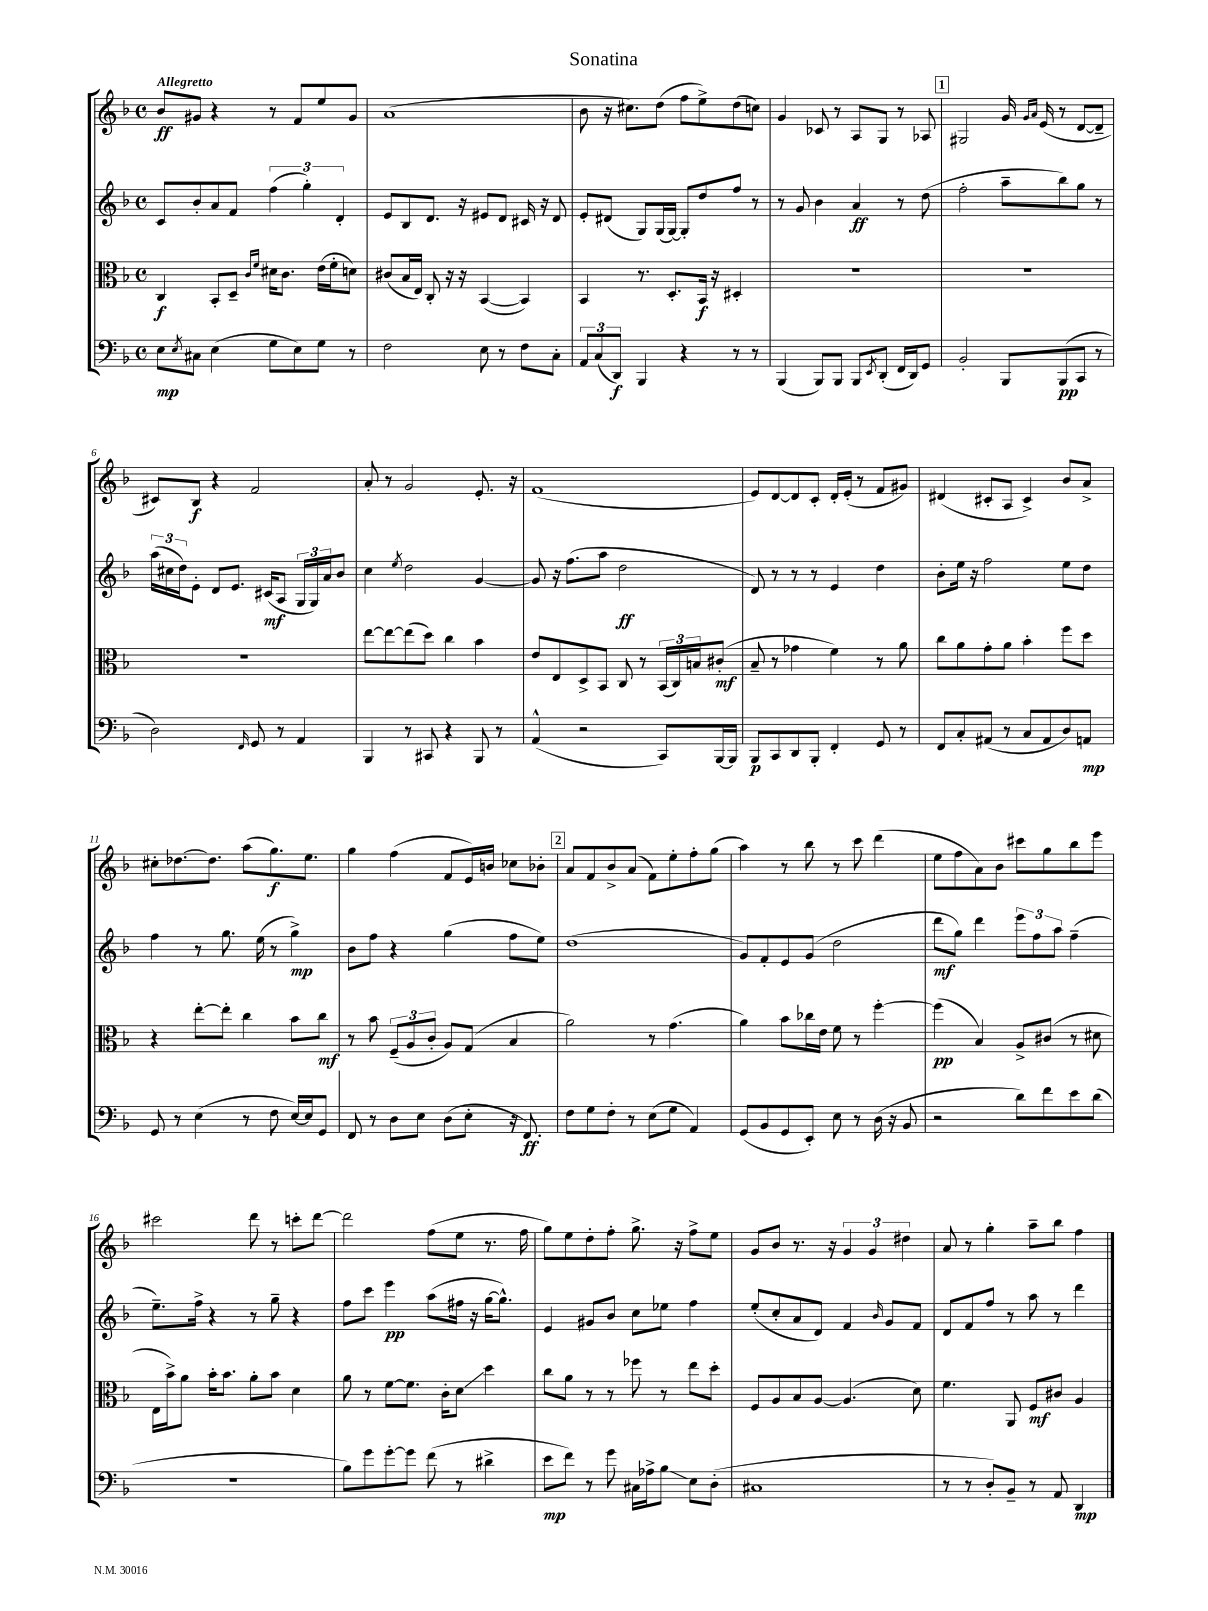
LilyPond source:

\header { title = "Sonatina" }
<<
\new StaffGroup <<
\new Staff = "s0" {
    \clef treble \key f \major \defaultTimeSignature \time 4/4 \tempo "Allegretto"
    bes'8\ff gis'8 r4 r8 f'8 e''8 gis'8 |
    a'1( |
    bes'8 r16 cis''8.) d''8( f''8 e''8->) d''8( c''8) |
    g'4 ces'8 r8 a8 g8 r8 aes8 |
    \mark \markup { \box "1" } gis2 g'16 \grace { g'16 a'16 } e'16( r8 d'8~ d'8-- |
    cis'8) bes8\f r4 f'2 |
    a'8-. r8 g'2 e'8.-. r16 |
    f'1( |
    e'8) d'8~ d'8 c'8-. d'16-. e'16-.( r8 f'8 gis'8) |
    dis'4( cis'8-. a8 cis'4->) bes'8 a'8-> |
    cis''8-. des''8.~ des''8. a''8( g''8.\f) e''8. |
    g''4 f''4( f'8 e'16) b'16 ces''8 bes'8-. |
    \mark \markup { \box "2" } a'8 f'8 bes'8-> a'8( f'8) e''8-. f''8-. g''8( |
    a''4) r8 bes''8 r8 c'''8 d'''4( |
    e''8 f''8 a'8) bes'8 cis'''8 g''8 bes''8 e'''8 |
    cis'''2 d'''8 r8 c'''8-. d'''8~ |
    d'''2 f''8( e''8 r8. f''16 |
    g''8) e''8 d''8-. f''8-. g''8.-> r16 f''8-> e''8 |
    g'8 bes'8 r8. r16 \tuplet 3/2 { g'4 g'4 dis''4 } |
    a'8 r8 g''4-. a''8-- bes''8 f''4 \bar "|." |
}
\new Staff = "s1" {
    \clef treble \key f \major \defaultTimeSignature \time 4/4
    c'8 bes'8-. a'8 f'8 \tuplet 3/2 { f''4( g''4-.) d'4-. } |
    e'8 bes8 d'8. r16 eis'8 d'8 cis'16 r16 d'8 |
    e'8-. dis'8( g8) g16( g16~) g8-. d''8 f''8 r8 |
    r8 g'8 bes'4 a'4\ff r8 d''8( |
    \mark \markup { \box "1" } f''2-. a''8-- bes''8) g''8 r8 |
    \tuplet 3/2 { a''16( cis''16 d''16) } e'8-. d'8 e'8. cis'16\mf( a8 \tuplet 3/2 { g16 g16) a'16 } bes'8 |
    c''4 \acciaccatura { e''8 } d''2 g'4~ |
    g'8 r16 f''8.( a''8 d''2\ff |
    d'8) r8 r8 r8 e'4 d''4 |
    bes'8-. e''16 r16 f''2 e''8 d''8 |
    f''4 r8 g''8. e''16( r8 g''4->\mp) |
    bes'8 f''8 r4 g''4( f''8 e''8) |
    \mark \markup { \box "2" } d''1( |
    g'8) f'8-. e'8 g'8( d''2 |
    d'''8\mf g''8) d'''4 \tuplet 3/2 { e'''8 f''8 a''8 } f''4--( |
    e''8.--) f''16-> r4 r8 g''8-- r4 |
    f''8 c'''8 e'''4\pp a''8( fis''16 r16 g''16~ g''8.-^) |
    e'4 gis'8 bes'8 c''8 ees''8 f''4 |
    e''8-.( c''8-. a'8 d'8) f'4 \grace { bes'16 } g'8 f'8 |
    d'8 f'8 f''8 r8 a''8 r8 d'''4 \bar "|." |
}
\new Staff = "s2" {
    \clef alto \key f \major \defaultTimeSignature \time 4/4
    c4\f bes,8-. d8-- \grace { c'16 f'16 } dis'16 c'8. e'16( f'16-. d'8) |
    cis'8( bes16 e16) c8-. r16 r16 bes,4~( bes,4) |
    bes,4 r8. d8.-. bes,16\f r16 dis4-. |
    R1 |
    \mark \markup { \box "1" } R1 |
    R1 |
    e''8~ e''8~ e''8( d''8) c''4 bes'4 |
    e'8 e8 d8-> bes,8 c8 r8 \tuplet 3/2 { bes,16( c16) b16 } cis'8-.\mf( |
    bes8-- r8 ges'4 f'4) r8 a'8 |
    c''8 a'8 g'8-. a'8 bes'4-. f''8 d''8 |
    r4 e''8~-. e''8-. c''4 bes'8 c''8\mf |
    r8 bes'8 \tuplet 3/2 { f8--( a8 c'8-. } a8) g8( bes4 |
    \mark \markup { \box "2" } a'2) r8 g'4.( |
    a'4) bes'8 ces''16 e'16 f'8 r8 f''4~-. |
    f''4\pp( bes4) a8-> cis'8( r8 dis'8 |
    e16 bes'16->) a'8 bes'16-. bes'8. a'8-. bes'8 d'4 |
    a'8 r8 f'8~ f'8. c'16-. d'8\glissando d''4 |
    c''8 a'8 r8 r8 fes''8 r8 e''8 d''8-. |
    f8 a8 bes8 a8~ a4.( d'8) |
    f'4. a,8 f8\mf cis'8 a4 \bar "|." |
}
\new Staff = "s3" {
    \clef bass \key f \major \defaultTimeSignature \time 4/4
    e8\mp \acciaccatura { e8 } cis8 e4( g8 e8) g8 r8 |
    f2 e8 r8 f8 c8-. |
    \tuplet 3/2 { a,8 c8( d,8\f) } bes,,4 r4 r8 r8 |
    bes,,4( bes,,8) bes,,8 bes,,8 \acciaccatura { e,8 } d,8-.( f,16 d,16) g,8 |
    \mark \markup { \box "1" } bes,2-. bes,,8 bes,,8\pp( c,8 r8 |
    d2) \grace { f,16 } g,8 r8 a,4 |
    bes,,4 r8 cis,8 r4 bes,,8 r8 |
    a,4-^( r2 c,8) bes,,16~ bes,,16 |
    bes,,8\p c,8 d,8 bes,,8-. f,4-. g,8 r8 |
    f,8 c8-. ais,8( r8 c8 ais,8 d8) a,8\mp |
    g,8 r8 e4( r8 f8 e16~) e16 g,8 |
    f,8 r8 d8 e8 d8( e8-. r16 f,8.\ff) |
    \mark \markup { \box "2" } f8 g8 f8-. r8 e8( g8 a,4) |
    g,8( bes,8 g,8 e,8-.) e8 r8 d16( r16 bes,8 |
    r2 d'8) f'8 e'8 d'8( |
    R1 |
    bes8) g'8 g'8~-. g'8 f'8( r8 dis'4-> |
    e'8\mp f'8) r8 g'8 cis16 aes16-> bes8\glissando e8 d8-.( |
    cis1 |
    r8 r8 d8-.) bes,8-- r8 a,8 d,4\mp \bar "|." |
}
>>
>>
